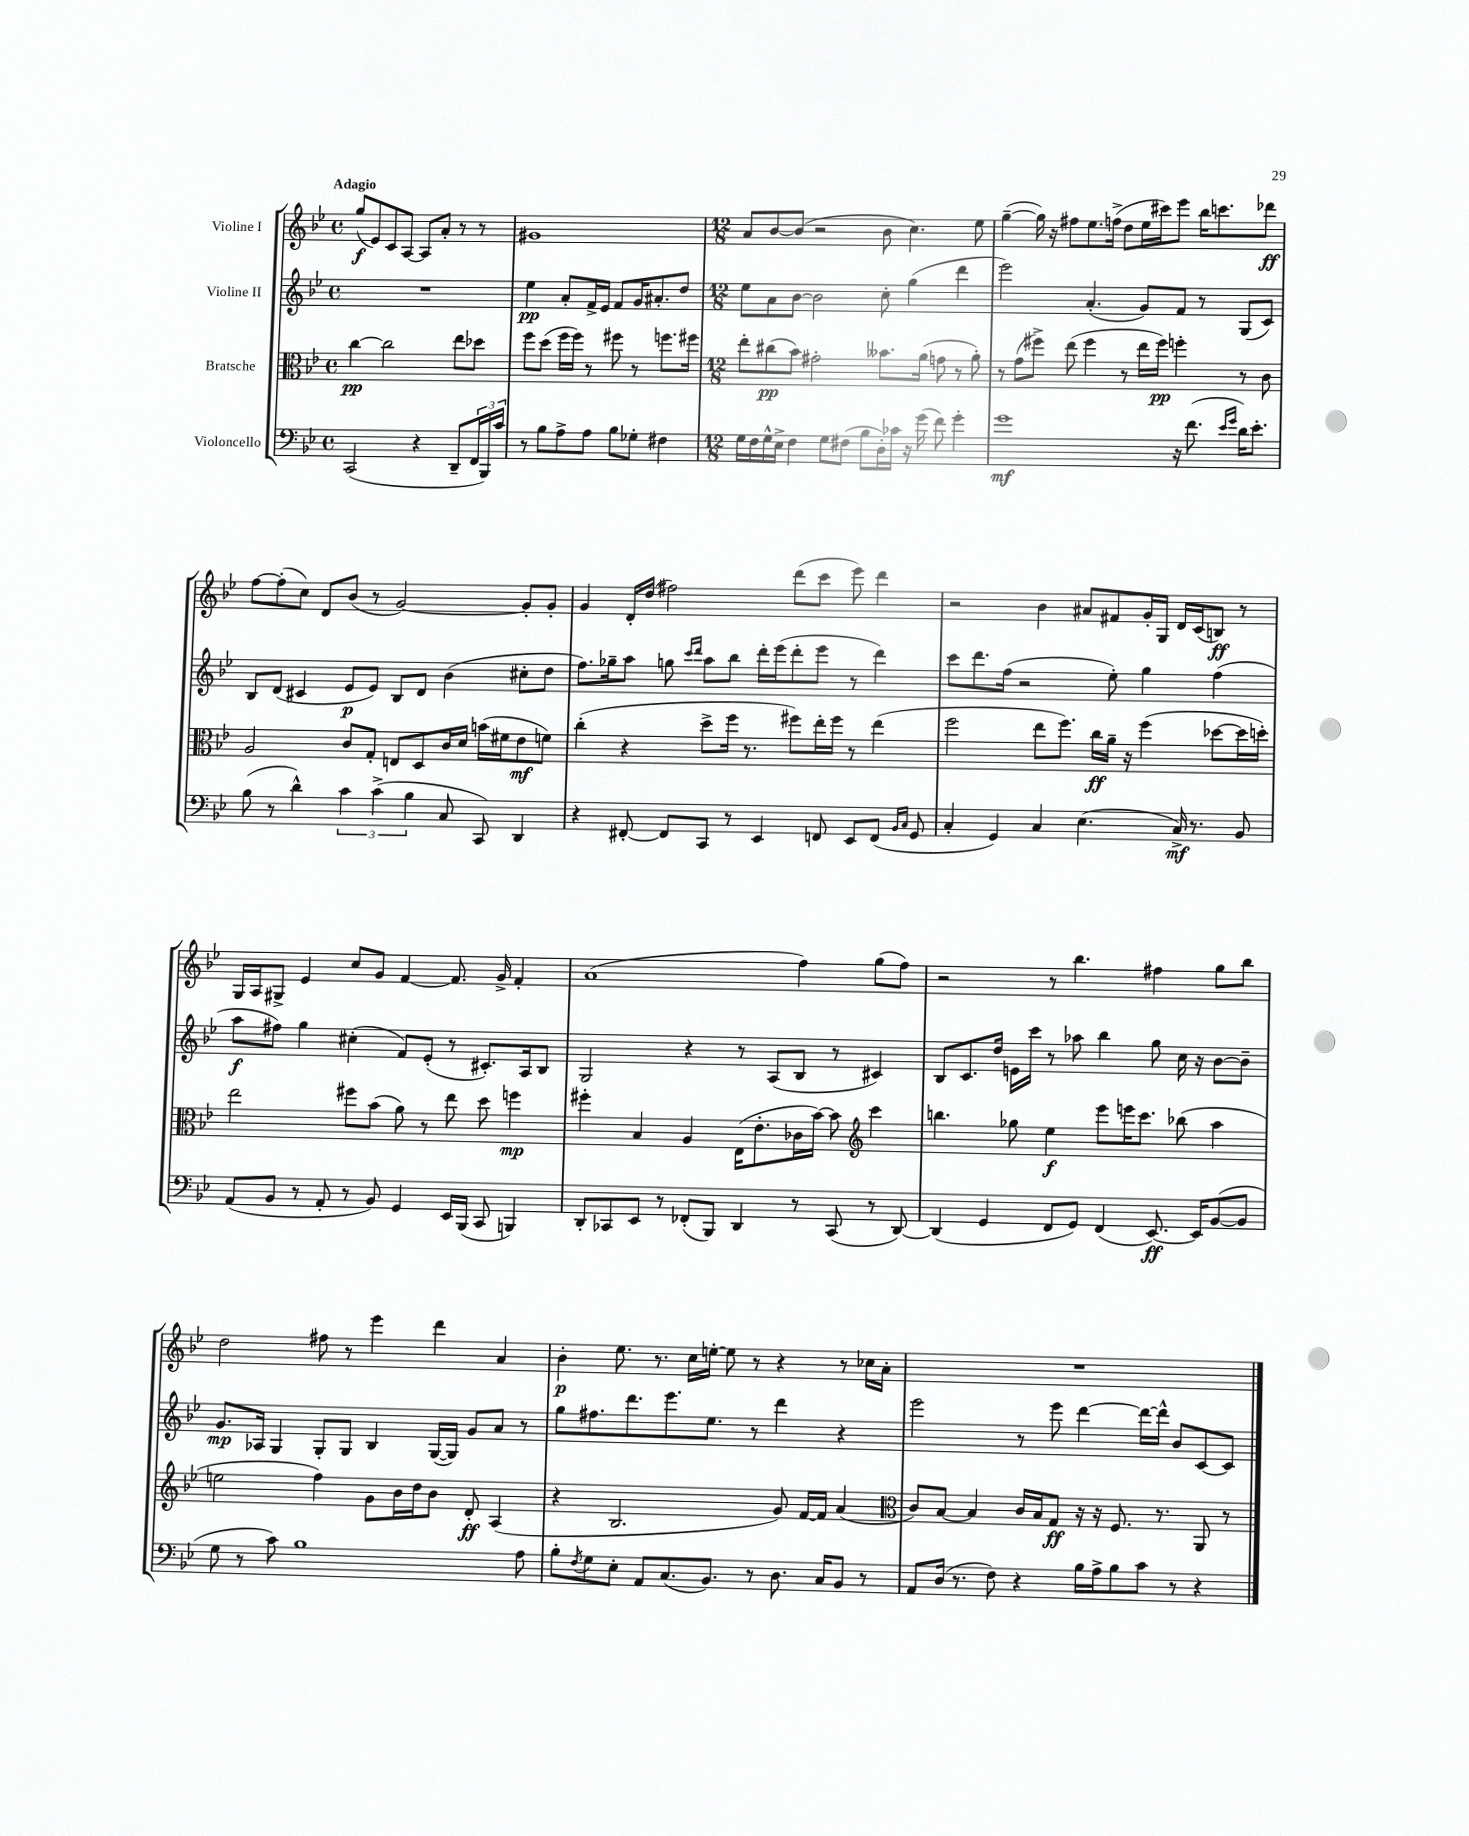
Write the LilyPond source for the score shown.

<<
\new StaffGroup <<
\new Staff = "s0" \with { instrumentName = "Violine I" } {
    \clef treble \key bes \major \defaultTimeSignature \time 4/4 \tempo "Adagio"
    g''8\f( ees'8) c'8 a8~ a8 a'8-. r8 r8 |
    gis'1 |
    \numericTimeSignature \time 12/8 a'8 bes'8~ bes'8( r2 bes'8 c''4.) ees''8 |
    g''4~--( g''16) r16 fis''8 ees''8. f''16->( d''8 ees''16 cis'''16) ees'''8 bes''16 c'''8. des'''8\ff |
    f''8~ f''8-.( c''8) d'8 bes'8( r8 g'2~) g'8-. g'8-. |
    g'4 d'16-. d''16( fis''2) d'''8( c'''8 ees'''8) d'''4 |
    r2 bes'4 ais'8 fis'8 g'16-. g16 d'16 c'16( b8\ff) r8 |
    g16 a16 gis8-> ees'4 c''8 g'8 f'4~ f'8. g'16-> f'4-. |
    a'1( f''4) g''8( f''8) |
    r2 r8 bes''4. fis''4 g''8 bes''8 |
    d''2 fis''8 r8 ees'''4 d'''4 a'4 |
    bes'4-.\p ees''8. r8. c''16 e''16~-. e''8 r8 r4 r8 ces''16 a'16-. |
    R1. \bar "|." |
}
\new Staff = "s1" \with { instrumentName = "Violine II" } {
    \clef treble \key bes \major \defaultTimeSignature \time 4/4
    R1 |
    ees''4\pp a'8-. f'16-> ees'16 f'8 g'16 ais'8.-. d''8 |
    \numericTimeSignature \time 12/8 ees''8 a'8 bes'8~ bes'2 c''8-. g''4( d'''4 |
    ees'''2) a'4.-.( g'8) f'8 r8 g8( c'8) |
    bes8 d'8( cis'4 ees'8\p ees'8) bes8 d'8 bes'4( cis''8-. d''8 |
    f''8.) ges''16-- a''8 g''8 \grace { c'''16 d'''16 } a''8 bes''8 d'''16-. ees'''16( d'''8-. ees'''8 r8 d'''4) |
    c'''8 d'''8. f''16( r2 ees''8-.) g''4 f''4( |
    a''8\f fis''8) g''4 cis''4-.( f'8) ees'8-.( r8 cis'8.-.) a16 bes8 |
    g2 r4 r8 a8( bes8 r8 cis'4) |
    bes8 c'8. d''16 e'16 c'''16 r8 aes''8 bes''4 g''8 c''16 r16 bes'8~ bes'8-- |
    g'8.\mp aes16 g4 g8-. g8 bes4 g16~( g16) g'8 a'8 r8 |
    g''8 fis''8. d'''8. ees'''8. ees''8. r8 d'''4 r4 |
    ees'''2 r8 ees'''8 d'''4~ d'''16~ d'''16-^ bes'8 c'8~ c'8 \bar "|." |
}
\new Staff = "s2" \with { instrumentName = "Bratsche" } {
    \clef alto \key bes \major \defaultTimeSignature \time 4/4
    c''4~\pp c''2 ees''8 des''8 |
    f''8 d''8( f''16 f''16) r8 fis''8 r8 f''8. fis''16 |
    \numericTimeSignature \time 12/8 ees''8-. cis''8\pp( bes'8) gis'2-. beses'8. a'16( g'8 r8 a'8-.) |
    r8 g'8( fis''8->) ees''8( fis''4 r8 ees''16 fis''16\pp) f''4-. r8 c'8 |
    a2 c'8 g8-. e8 d8 c'16 d'16 b'16( fis'16 ees'8\mf f'8) |
    c''4-.( r4 d''8-> f''16 r8. fis''8) ees''16-. fis''16 r8 ees''4( |
    f''2 ees''8 f''8.) c''16\ff a'16-- r16 f''4( des''8~ des''16 d''16-.) |
    ees''2 fis''8 bes'8( a'8) r8 ees''8 d''8 f''4\mp |
    fis''4-. bes4 a4 ees16( ees'8.-. ces'16 bes'16~) bes'8 \clef treble c'''4 |
    b''4. ges''8 ees''4\f ees'''8 e'''16 c'''8. bes''8( a''4 |
    e''2 f''4) g'8 bes'16 d''16 bes'8 d'8-.\ff a4( |
    r4 bes2. g'8) f'16~ f'16 a'4( |
    \clef alto c'8) bes8~ bes4 c'16 bes16 g8\ff r16 r16 f8. r8. a,8 r8 \bar "|." |
}
\new Staff = "s3" \with { instrumentName = "Violoncello" } {
    \clef bass \key bes \major \defaultTimeSignature \time 4/4
    c,2( r4 d,8-- \tuplet 3/2 { f,16 bes,,16) c'16 } |
    r8 bes8 a8-> a8 bes8 ges8-. fis4 |
    \numericTimeSignature \time 12/8 g16 f16 g16-^ ees16-> f4 g8 fis8( bes8 d16-.) ces'16 r16 g'16( f'8) g'4-. |
    g'1\mf r16 f'8.( \grace { ees'16 g'16 } d'16) ees'8.-. |
    bes8( r8 d'4-^) \tuplet 3/2 { c'4 c'4->( bes4 } c8 c,8) d,4 |
    r4 fis,8~-. fis,8 c,8 r8 ees,4 f,8 ees,8 f,8( \grace { bes,16 c16 } g,8 |
    c4-. g,4) c4 ees4.( c16->\mf) r8. bes,8 |
    a,8( bes,8 r8 a,8-. r8 bes,8) g,4 ees,16 bes,,16( c,8 b,,4) |
    d,8-. ces,8 ees,8 r8 fes,8-.( bes,,8) d,4 r8 ces,8( r8 d,8~) |
    d,4( g,4 f,8 g,8) f,4( ees,8.~\ff) ees,16 bes,8~( bes,8 |
    g8 r8 c'8) bes1 a8 |
    bes8-. \acciaccatura { f8 } g8 ees8-. a,8 c8.( bes,8.) r8 d8. c16 bes,8 r8 |
    a,8 d16( r8. f8) r4 bes16 a16-> bes8 c'8 r8 r4 \bar "|." |
}
>>
>>
\layout { \context { \Score \remove "Bar_number_engraver" } }
